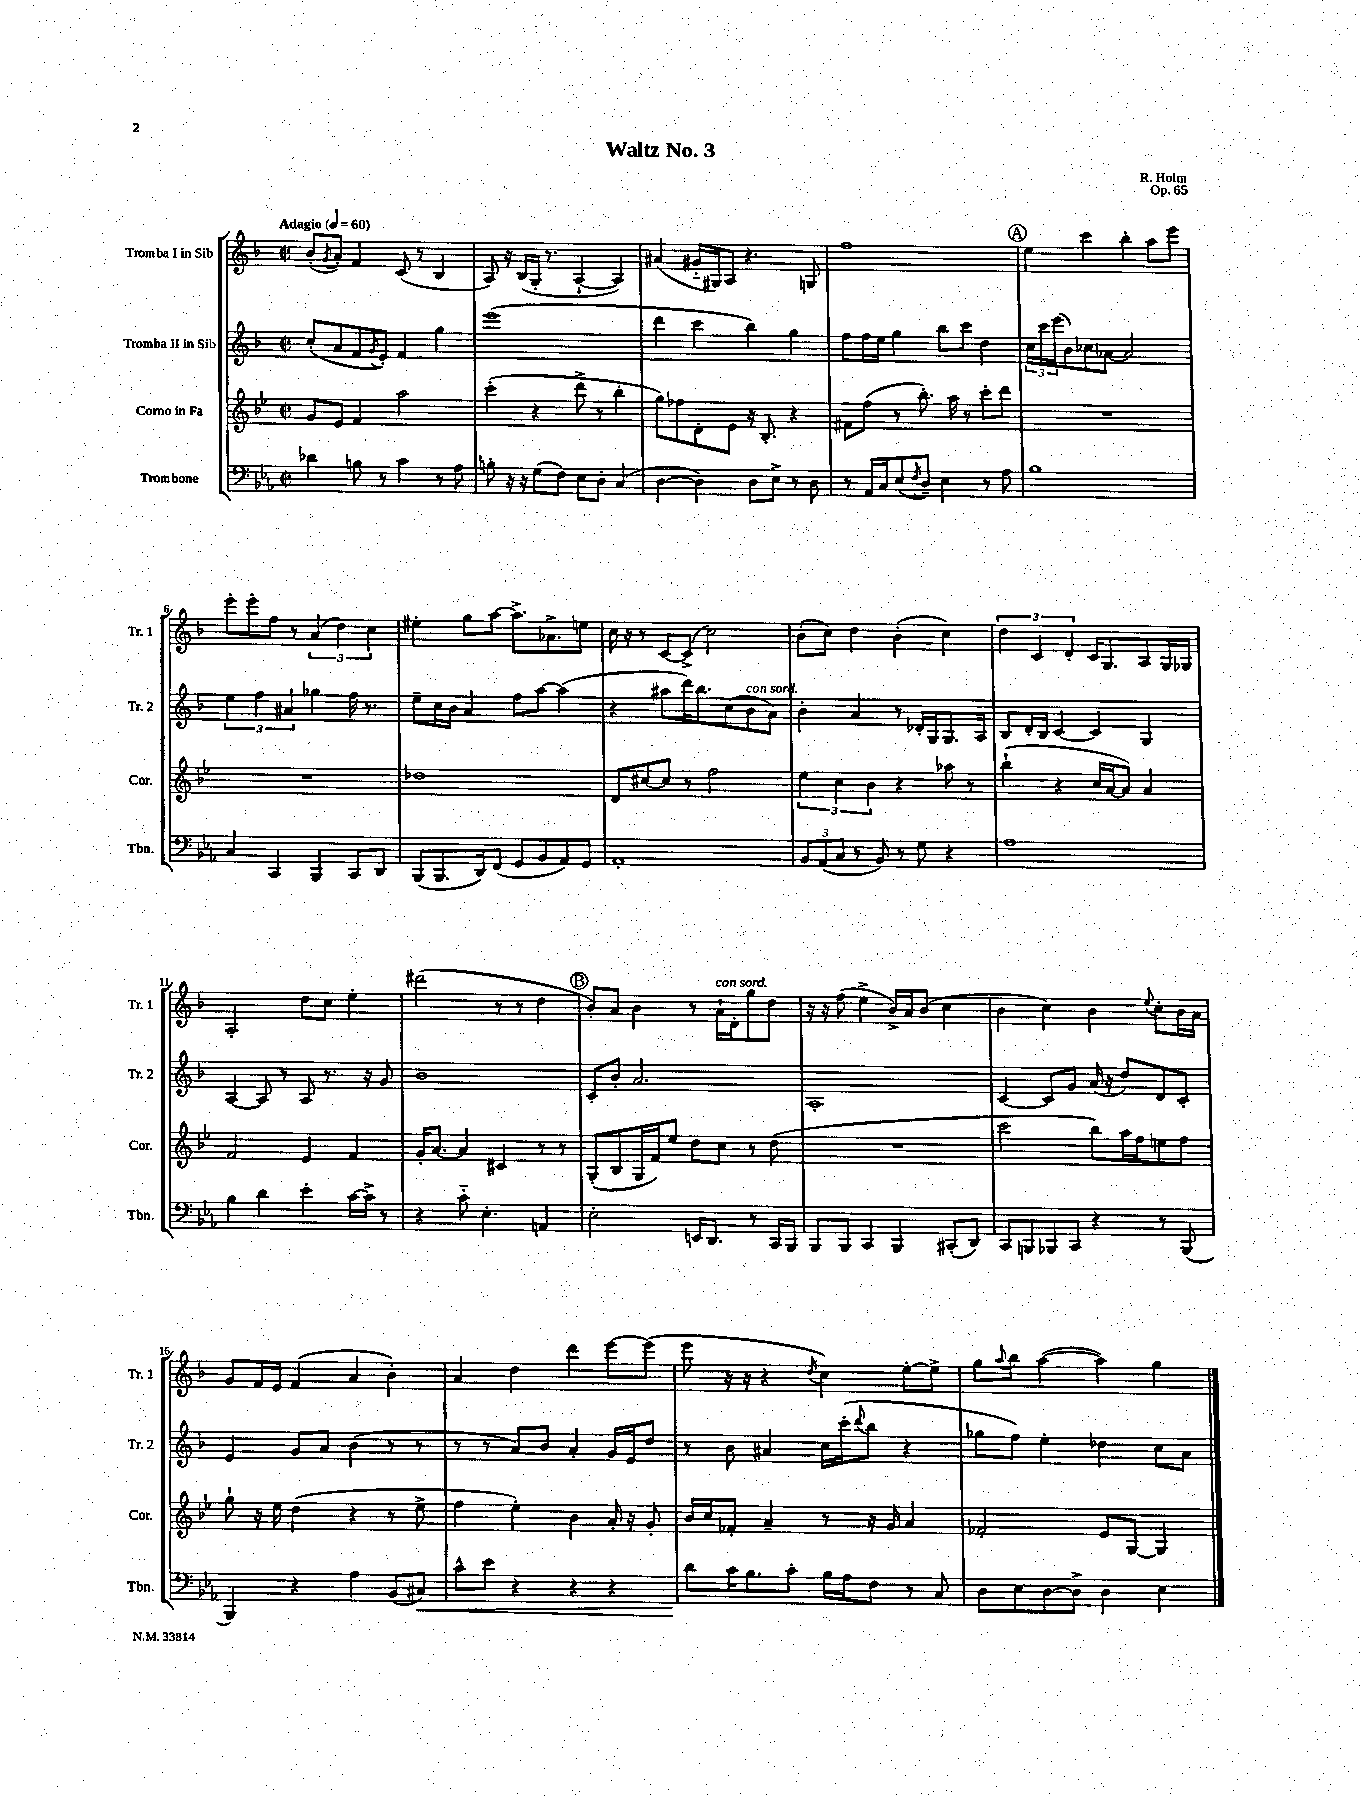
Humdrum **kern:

**kern	**dynam	**kern	**kern	**kern
*part4	*part4	*part3	*part2	*part1
*staff4	*staff4	*staff3	*staff2	*staff1
*I"Trombone	*	*I"Corno in Fa	*I"Tromba II in Sib	*I"Tromba I in Sib
*I'Tbn.	*	*I'Cor.	*I'Tr. 2	*I'Tr. 1
*clefF4	*	*clefG2	*clefG2	*clefG2
*k[b-e-a-]	*	*k[b-e-]	*k[b-]	*k[b-]
*M2/2	*	*M2/2	*M2/2	*M2/2
*met(c|)	*	*met(c|)	*met(c|)	*met(c|)
*MM60	*	*MM60	*MM60	*MM60
=1	=1	=1	=1	=1
!	!	!	!	!LO:TX:a:B:t=Adagio
4d-X\	.	8g/L	(8cc'/L	(8b-'/L
.	.	.	.	8qg/
.	.	8e-/J	8a/	8a'/J)
8Bn\	.	4f/	8f/	4f/
.	.	.	8qg/	.
8r	.	.	8e'/J)	.
4c\	.	2aa\	4f/	(8c/
.	.	.	.	8r
8r	.	.	4gg\	4B-/
8A-\	.	.	.	.
=2	=2	=2	=2	=2
8Bn'\	.	(4ccc'\	(1eee	8A/)
16r	.	.	.	16r
16r	.	.	.	(16B-/LL
(8G\L	.	4r	.	16G'/JJ
.	.	.	.	8.r
8F\J)	.	.	.	.
8E-\L	.	8ddd^\	.	[4A`/
8D'\J	.	8r	.	.
(4C/	.	4bb-'\	.	4A/])
=3	=3	=3	=3	=3
[4D\	.	8gg\L)	4ddd\	(4a#X/
.	.	8ff-X\	.	.
4D\])	.	8d'\	4ccc\	16g#X/LL
.	.	.	.	16G#X/J)
.	.	8e-\J	.	8A/J
8D\L	.	16r	4bb-\)	4.r
.	.	8.B-'/	.	.
8E-^\J	.	.	.	.
8r	.	4r	4gg\	.
8D\	.	.	.	8Gn/
=4	=4	=4	=4	=4
8r	.	8f#X\L	8ff\L	1ff
16AA-/LL	.	(8ff\J	16ff\L	.
16C/J	.	.	16ee\JJ	.
(8E-/	.	8r	4gg\	.
8qF/	.	.	.	.
8D~/J)	.	8.bb-'\)	.	.
4E-\	.	.	8bb-\L	.
.	.	16aa\	.	.
.	.	8r	8ccc\J	.
8r	.	8ccc'\L	4dd\	.
8A-\	.	8ddd\J	.	.
!!LO:REH:place=s1:t=A
=5	=5	=5	=5	=5
1B-	.	1r	24cc\LL	4ee\
.	.	.	24ccc\	.
.	.	.	(24eee\J	.
.	.	.	8b-\)	.
.	.	.	8cc-X\	4ccc\
.	.	.	[8a-X\J	.
.	.	.	2a-/]	4bb-'\
.	.	.	.	8aa\L
.	.	.	.	8eee\J
!!LO:LB:g=z
=6	=6	=6	=6	=6
4C/	.	1r	6ee\	8eee'\L
.	.	.	.	8eee'\
.	.	.	6ff\	.
4CC/	.	.	.	8ff\J
.	.	.	6a#X/	.
.	.	.	.	8r
4BBB-/	.	.	4gg-X\	(6a/
.	.	.	.	6dd\)
8CC/L	.	.	16ff\	.
.	.	.	8.r	.
.	.	.	.	6cc\
8DD/J	.	.	.	.
=7	=7	=7	=7	=7
(8BBB-/L	.	1dd-X	8ee~\L	4ee#X'\
8.BBB-/	.	.	16cc\L	.
.	.	.	16b-\JJ	.
.	.	.	4a/	8gg\L
16DD/k)	.	.	.	.
(8FF/J	.	.	.	[8aa\J
8GG/L	.	.	8ff\L	8.aa^\L]
8BB-/	.	.	[8aa\J	.
.	.	.	.	8.a-X^\
8AA-/)	.	.	(4aa\]	.
8GG/J	.	.	.	8een\J
=8	=8	=8	=8	=8
1AA-'	.	8d/L	4r	16cc\
.	.	.	.	16r
.	.	[8cc#X/	.	8r
.	.	8cc#/J]	8aa#X\L	[8c/L
.	.	8r	16ddd\K)	(8c^/J]
.	.	.	8.bb-\	.
.	.	2ff\	.	2cc\)
.	.	.	(8cc\	.
!	!	!	!LO:TX:a:i:t=con sord.	!
.	.	.	8b-\	.
.	.	.	8a\J)	.
=9	=9	=9	=9	=9
12BB-/L	.	6ee-\	4b-'\	(8b-'\L
(12AA-/	.	.	.	.
.	.	.	.	8cc\J)
12C/J	.	6cc\	.	.
8r	.	.	4a/	4dd\
.	.	6b-\	.	.
8BB-/)	.	.	.	.
8r	.	4r	8r	(4b-'\
8G\	.	.	16d-X'/LL	.
.	.	.	16G/J	.
4r	.	8aa-X\	8.G/	4cc\)
.	.	8r	.	.
.	.	.	16A/Jk	.
=10	=10	=10	=10	=10
1A-	.	(4bb-`\	8B-/L	6dd\
.	.	.	16d'/L	.
.	.	.	.	6c/
.	.	.	16B-/JJ	.
.	.	4r	[4c/	.
.	.	.	.	6d'/
.	.	16cc/LL	4c/]	16c/KL
.	.	[16a/J	.	8.G/
.	.	8a/J])	.	.
.	.	4a/	4G/	8A/
.	.	.	.	16G/L
.	.	.	.	16G-X/JJ
!!LO:LB:g=z
=11	=11	=11	=11	=11
4B-\	.	2f/	[4A/	2A'/
4d\	.	.	8A/]	.
.	.	.	8r	.
4e-'\	.	4e-/	8A/	8dd\L
.	.	.	8.r	8cc\J
[16c\LL	.	4f/	.	4ee'\
16c^\JJ]	.	.	16r	.
8r	.	.	8g/	.
=12	=12	=12	=12	=12
4r	.	16g'/KL	1b-	(2ddd#X\
.	.	[8.a/J	.	.
8c\	.	4a/]	.	.
4.E-'\	.	.	.	.
.	.	4c#X/	.	8r
.	.	.	.	8r
4AAn/	.	8r	.	4dd\
.	.	8r	.	.
!!LO:REH:place=s1:t=B
=13	=13	=13	=13	=13
2E-'\	.	(8G'/L	8c'/L	8b-'/L)
.	.	8B-/	8b-'/J	8a/J
.	.	16G/L	2.a/	4b-\
.	.	16f/J)	.	.
.	.	8ee-/J	.	.
16EEn/KL	.	8dd\L	.	8r
8.DD/J	.	.	.	.
!	!	!	!	!LO:TX:a:i:t=con sord.
.	.	8cc\J	.	16a`\LL
.	.	.	.	16d'\J
8r	.	8r	.	8gg\
16CC/LL	.	(8dd\	.	8dd\J
16BBB-/JJ	.	.	.	.
=14	=14	=14	=14	=14
8BBB-/L	.	1r	1A'	16r
.	.	.	.	16r
8BBB-/J	.	.	.	(8ff\
4CC/	.	.	.	4ee^\
4BBB-/	.	.	.	16b-^/LL)
.	.	.	.	16a/J
.	.	.	.	(8b-/J
(8CC#X'/L	.	.	.	4cc\
8DD/J)	.	.	.	.
=15	=15	=15	=15	=15
8CC/L	.	2ccc\	[4c/	4b-\
8BBBn/	.	.	.	.
8BBB-X/	.	.	8c/L]	4cc\)
8CC/J	.	.	8g/J	.
4r	.	8bb-\L)	(16a/	4b-\
.	.	.	16r	.
.	.	16aa\L	8dd/L)	.
.	.	16ff\J	.	.
.	.	.	.	8qqee/
8r	.	8een\	8d/	8cc'\L
(8BBB-/	.	8ff\J	8c'/J	16b-\L
.	.	.	.	16a\JJ
!!LO:LB:g=z
=16	=16	=16	=16	=16
4BBB-/)	.	8gg`\	4e/	8g/L
.	.	16r	.	16f/L
.	.	16ee-\	.	16e/JJ
4r	.	(4dd\	8g/L	(4f/
.	.	.	8a/J	.
4A-\	.	4r	(4b-\	4a/
(8BB-/L	.	8r	8r	4b-'\)
!	!LO:HP:b	!	!	!
8C#X/J)	<	8ee-^\	8r	.
=17	=17	=17	=17	=17
8c^^\L	.	4ff\	8r	4a/
8e-\J	.	.	8r	.
4r	.	4ee-'\)	8a/L)	4dd\
.	.	.	8b-/J	.
4r	.	4b-\	4a'/	4ddd\
4r	.	16a'/	16g/LL	[8eee\L
.	.	16r	16e/J	.
.	.	8g'/	8dd/J	(8eee\J]
=18	=18	=18	=18	=18
8d\L	.	16b-/LL	8r	8eee\
.	.	16cc/J	.	.
16c\K	[	8f-X'/J	8b-\	16r
8.B-\	.	.	.	16r
.	.	4a~/	4a#X/	4r
8c'\J	.	.	.	.
.	.	.	.	8qdd/
16B-\LL	.	8r	16cc\LL	4cc\)
16A-\J	.	.	(16ccc'\J	.
.	.	.	8qqddd/	.
8F\J	.	16r	8bb-\J	.
.	.	16g/	.	.
8r	.	4a/	4r	[8ee'\L
8C/	.	.	.	8ee^\J]
=19	=19	=19	=19	=19
8D\L	.	2f-X'/	8gg-X\L	8gg\L
.	.	.	.	8qqaa/
8E-\	.	.	8ff\J)	8bb-\J
[8D\	.	.	4ee'\	([4aa\
8D^\J]	.	.	.	.
4D\	.	8e-/L	4dd-X\	4aa\])
.	.	[8G/J	.	.
4E-\	.	4G/]	8cc\L	4gg\
.	.	.	8a\J	.
==	==	==	==	==
*-	*-	*-	*-	*-
